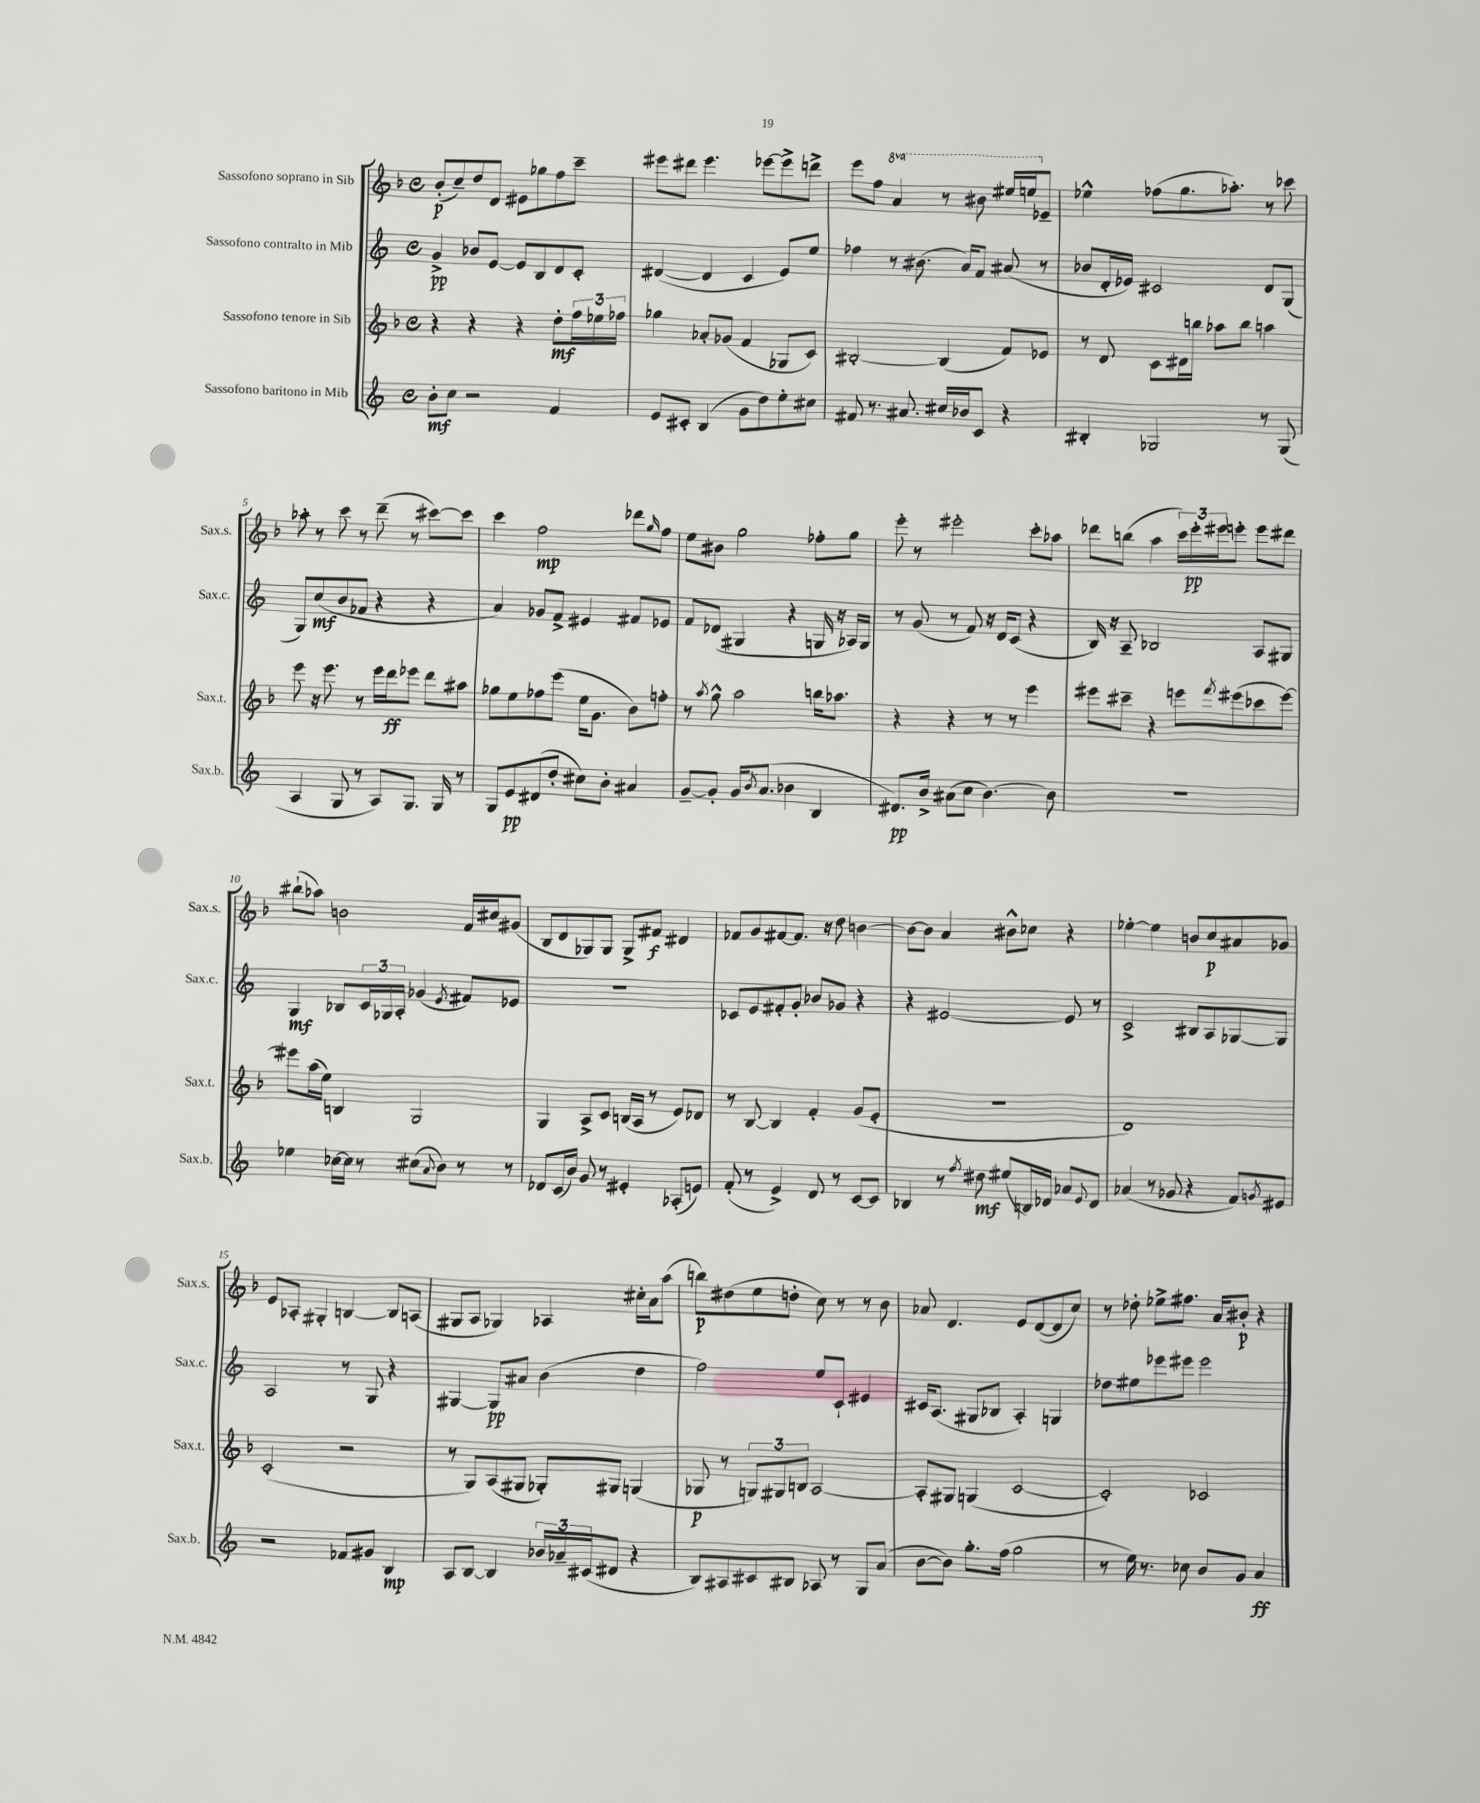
<<
\new StaffGroup <<
\new Staff = "s0" \with { instrumentName = "Sassofono soprano in Sib" shortInstrumentName = "Sax.s." } {
    \clef treble \key f \major \defaultTimeSignature \time 4/4 \set Staff.ottavationMarkups = #ottavation-simple-ordinals
    bes'8-.\p( c''8--) d''8 d'8 eis'8 ges''8 f''8 c'''8-- |
    eis'''8 dis'''8 eis'''4. ees'''8~ ees'''8-> d'''8-> |
    e'''8 f''8 \ottava #1 a''4 r8 bis''8 eis'''16 e'''16 \ottava #0 ees'8-- |
    ees''4-^ fes''8( g''8. aes''8.-.) r8 ces'''8 |
    aes''8-. r8 c'''8 r8 d'''8--( r8 cis'''8~) cis'''8 |
    c'''4 f''2\mp des'''8 \grace { g''16 } f''8 |
    e''8 bis'8 g''2 fes''8-. g''8 |
    e'''8-. r8 eis'''2-. c'''8-. aes''8 |
    des'''8 b''8( a''4 \tuplet 3/2 { c'''16) e'''16-.\pp eis'''16 } e'''8-. e'''8 dis'''8 |
    bis''8-!( aes''8) b'2 f'16 cis''16 gis'8( |
    bes8 d'8 ges8) ges8 ges8-> fis'8\f dis'4 |
    fes'8 g'8 fis'8~ fis'8. r16 d''8 b'4~ |
    b'8~ b'8 a'4 bis'8-^ ces''8 r4 |
    ees''4~-. ees''4 b'8 c''8\p ais'8 ges'8 |
    e'8 aes8-. gis4-. b4~ b8 a8( |
    gis8 a8 ges4) aes4 cis''16-. a'16 a''8( |
    b''8\p) dis''8( e''8 d''8-. c''8) r8 r8 bes'8 |
    aes'8 d'4. e'8 d'8~( d'8 c''8) |
    r8 des''8-. ees''8-> fis''8. a'16 bis'8-.\p r4 \bar "|." |
}
\new Staff = "s1" \with { instrumentName = "Sassofono contralto in Mib" shortInstrumentName = "Sax.c." } {
    \clef treble \key c \major \defaultTimeSignature \time 4/4
    g'4->\pp bes'8 e'8~ e'8 b8 d'8 c'8-. |
    dis'4~( dis'4 c'4 e'8) e''8 |
    fes''4 r8 bis'8.( a'16) f'8 ais'8( r8 |
    bes'8 d'16-. ees'16) cis'2 d'8 g8( |
    g8) c''8\mf( b'8 fes'8 r4 r4 |
    a'4) ges'8 f'8-> eis'4 fis'8 ees'8 |
    f'8 des'8( gis4 r4 g16 r16 aes16) g16 |
    r8 g'8( r8 f'8) r16 d'16 c'8( r4 |
    b16) r16 a8-- bes2 a8 gis8 |
    g4\mf bes8 \tuplet 3/2 { c'16 ges16 a16-. } ges'4( \acciaccatura { e'8 } fis'8) ees'8 |
    R1 |
    ces'8 e'8 fis'8-. g'8-. bes'8 ges'8 r4 |
    r4 eis'2~ eis'8 r8 |
    c'2-> bis8 a8 ges8~ ges8 |
    a2 r8 g8 r4 |
    gis4~ gis8\pp ais'8 b'4( d''4 |
    f''2) e''8 c'8-! eis'4 |
    cis'16 a8.( gis8 bes8 a4-.) g4 |
    des''8 eis''8 ees'''8 eis'''8 eis'''2 \bar "|." |
}
\new Staff = "s2" \with { instrumentName = "Sassofono tenore in Sib" shortInstrumentName = "Sax.t." } {
    \clef treble \key f \major \defaultTimeSignature \time 4/4
    r4 r4 r4 d''8-.\mf \tuplet 3/2 { f''16 ees''16 fes''16 } |
    ges''4 aes'8-. ges'8( f'4 ges8 c'8) |
    bis2~-. bis4( f'8) ees'8 |
    r8 d'8 c'8 dis'16 b''16 aes''8 b''8 a''4 |
    e'''8 r16 e'''8. r8 e'''16 d'''16\ff ees'''8 d'''8 ais''8 |
    ges''8 e''8 fes''8 e'''8( e''16 g'8. bes'8) f''8-. |
    r8 \acciaccatura { a''8 } g''8-^ a''2 b''16 aes''8. |
    r4 r4 r8 r8 e'''4 |
    eis'''8 cis'''8-- r4 e'''8 \acciaccatura { f'''8 } eis'''8( ces'''8 eis'''8~) |
    eis'''8 a''16( e''16) b4 g2 |
    g4 a8-> c'8 b16( a16 r8 e'8) des'8 |
    r8 bes8~ bes4 f'4-. g'8( e'8-. |
    r1 |
    d'1) |
    c'2-.( r2 |
    r8 g8) a8( gis8 ges8-.) gis8 g4( |
    ges8\p r8 \tuplet 3/2 { g8) gis8 b8 } a2~ |
    a8-. gis8 g4( c'2~ |
    c'2-.) ces'2 \bar "|." |
}
\new Staff = "s3" \with { instrumentName = "Sassofono baritono in Mib" shortInstrumentName = "Sax.b." } {
    \clef treble \key c \major \defaultTimeSignature \time 4/4
    b'8-.\mf c''8 r2 f'4 |
    e'8 cis'8-. b4( g'8 d''8) e''8-. cis''8 |
    fis'8 r8. ais'8. cis''16 bes'16 c'8 r4 |
    bis4-. ges2 r8 ges8( |
    a4 g8 r8 a8) g8. g16 r8 |
    g8 e'8\pp dis'8( d''8-. cis''8) b'8-. ais'4 |
    g'8~-- g'8-. g'16 \acciaccatura { b'8 } a'8.( bes'4 b4 |
    dis'8.\pp) b'16-> ais'8( c''8 b'4.~) b'8 |
    R1 |
    ees''4 ces''16~ ces''16 r8 cis''8( \appoggiatura { a'8 } b'8) r8 r8 |
    des'8 c'16( b'16) g'8 r8 eis'4-. aes8-.( e'8) |
    f'8-.( r8 e'4->) d'8 r8 c'8~ c'8 |
    bes4 r8 \acciaccatura { f''8 } dis''8\mf eis''8( b16) des'16 aes'8 \appoggiatura { e'8 } des'8 |
    aes'4( r8 ges'8 r4 f'8) \acciaccatura { g'8 } eis'8 |
    r2 fes'8 gis'8 b4\mp |
    a8 b8~ b4 \tuplet 3/2 { bes'16 aes'16-- cis'16( } dis'8 r4 |
    b8) ais8 cis'8 bis8 aes8 r8 g8 a'8( |
    b'8~ b'8) g''8.-. f''16( g''2 |
    r8 e''16) r8. ces''8 b'8 g'8 a'4\ff \bar "|." |
}
>>
>>
